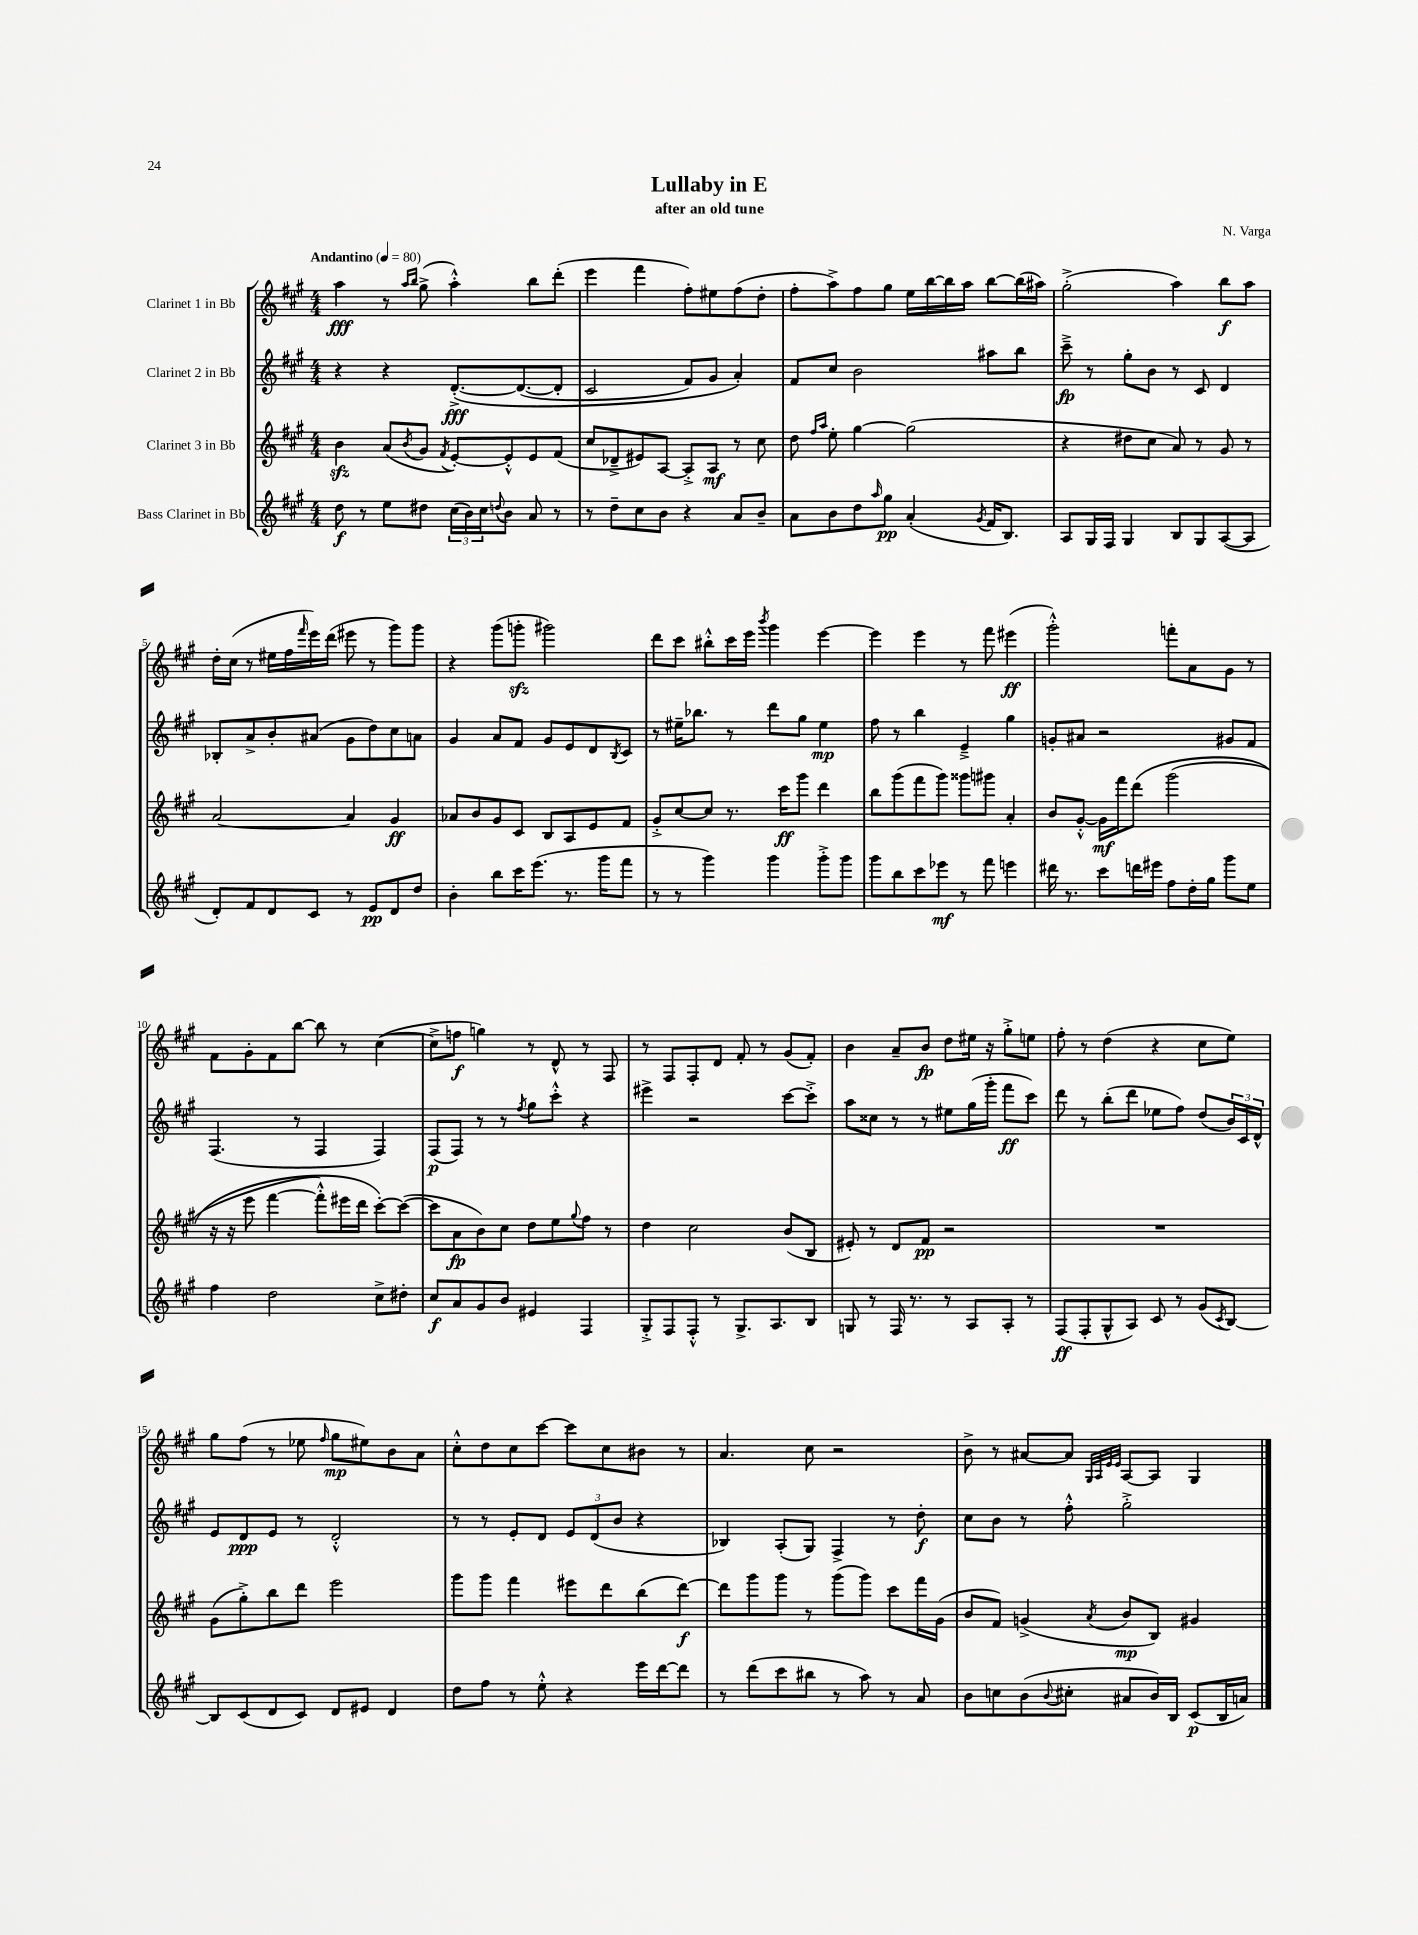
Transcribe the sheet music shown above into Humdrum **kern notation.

**kern	**kern	**kern	**kern
*staff4	*staff3	*staff2	*staff1
*clefG2	*clefG2	*clefG2	*clefG2
*k[f#c#g#]	*k[f#c#g#]	*k[f#c#g#]	*k[f#c#g#]
*M4/4	*M4/4	*M4/4	*M4/4
*MM80	*MM80	*MM80	*MM80
8dd	4b	4r	4aa
8r	.	.	.
8ee	(8a	4r	8r
.	.	.	16qqaa
.	8qb	.	16qqbb
8dd#	8g#	.	(8gg#^
.	8qf#	.	.
(24cc#	[8e')	&([8.d'^	4aa'^^)
24b)	.	.	.
24cc#	.	.	.
8qqdd	.	.	.
8b	8e'^^]	.	.
.	.	(8.d_	.
8a	8e	.	8bb
8r	(8f#	8d']	(8ddd'
=	=	=	=
8r	8cc#	2c#	4eee
8dd~	8d-~^	.	.
8cc#	8e#)	.	4fff#
8b	[8A	.	.
4r	8A'^]	8f#)	8ff#')
.	8A	8g#	8ee#
8a	8r	4a'&)	(8ff#
8b~	8cc#	.	8dd'
=	=	=	=
8a	8dd	8f#	8ff#'
.	16qqff#	.	.
.	16qqaa	.	.
8b	8ee'	8cc#	8aa^)
8dd	[4gg#	2b	8ff#
16qqaa	.	.	.
8gg#	.	.	8gg#
(4a'	(2gg#]	.	16ee
.	.	.	[16bb
.	.	.	16bb]
.	.	.	16aa
8qg#	.	.	.
16f#	.	8aa#	[8bb
8.B)	.	.	.
.	.	8bb	(16bb]
.	.	.	16aa#)
=	=	=	=
8A	4r	8ccc#~^	(2gg#'^
16G#	.	8r	.
16F#	.	.	.
4G#	8dd#	8gg#'	.
.	8cc#	8b	.
8B	8a)	8r	4aa)
8G#	8r	8c#	.
([8A	8g#	4d	8bb
8A]	8r	.	8aa
=	=	=	=
8d')	[2a	8B-'	16dd'
.	.	.	(16cc#
8f#	.	8a^	8r
8d	.	8b'	16ee#
.	.	.	16ff#
.	.	.	16qqfff#
8c#	.	(8a#	16eee)
.	.	.	(16ddd
8r	4a]	8g#	8eee#
8e	.	8dd)	8r
8d	4g#	8cc#	8ggg#)
8dd	.	8a	8ggg#
=	=	=	=
4b'	8a-	4g#	4r
.	8b	.	.
8bb	8g#	8a	(8ggg#
16ccc#	8c#	8f#	8ggg'
(8.eee	.	.	.
.	8B	8g#	2ggg#)
8.r	8A	8e	.
.	8e	8d	.
16ggg#	.	.	.
.	.	8qB	.
8fff#	8f#	8c#	.
=	=	=	=
8r	8g#'^	8r	8ddd
8r	[8cc#	16ee#~	8ccc#
.	.	8.bb-	.
4ggg#)	8cc#]	.	8bb#'^^
.	8.r	8r	16ccc#
.	.	.	16eee
.	.	.	8qbbb
4ggg#	.	8ddd	4ggg#
.	16ccc#	.	.
.	8ggg#	8gg#	.
8ggg#'^	4ddd	4ee#	[4eee
8ggg#	.	.	.
=	=	=	=
8ggg#	8bb	8ff#	4eee]
8bb	(8ggg#	8r	.
8ccc#	8fff#	4bb	4eee
8eee-	8ggg#)	.	.
8r	8ggg##	4e~^	8r
8fff#	8ggg#	.	8fff#
4eee	4a'	4gg#	(4eee#
=	=	=	=
16ddd#	8b	8g'	2ggg#'^^)
8.r	.	.	.
.	[8g#'^^	8a#	.
8ccc#	16g#]	2r	.
.	16fff#	.	.
16ddd	&(8ddd	.	.
16eee#	.	.	.
8ff#	(2ggg#	.	8fff'
16dd'	.	.	8a
16gg#	.	.	.
8ggg#	.	8g#	8g#
8ee	.	8f#	8r
=	=	=	=
4ff#	16r	(4.F#	8f#
.	16r	.	.
.	8eee	.	8g#'
2dd	[4fff#	.	8f#
.	.	8r	[8bb
.	8fff#'^^])	4F#	8bb]
.	16eee#	.	8r
.	16ddd	.	.
8cc#^	[8ccc#'&)	4F#)	([4cc#
8dd#'	(8ccc#_	.	.
=	=	=	=
8cc#	8ccc#]	(8F#	8cc#^]
8a	8a	8F#)	8ff
8g#	8b)	8r	4gg)
8b	8cc#	8r	.
.	.	8qff#	.
4e#	8dd	8gg#	8r
.	8ee	8ccc#'^^	8d^^
.	8qqgg#	.	.
4F#	8ff#	4r	8r
.	8r	.	8F#
=	=	=	=
8G#'^	4dd	4eee#^	8r
8F#	.	.	8F#
8F#'^^	2cc#	2r	8F#'
8r	.	.	8d
8.G#^	.	.	8f#'
.	.	.	8r
8.A	.	.	.
.	(8b	[8ccc#	(8g#
8B	8B	8ccc#'^]	8f#')
=	=	=	=
8G	8e#')	8aa	4b
8r	8r	8cc##	.
16F#	8d	8r	8a~
8.r	.	.	.
.	8f#	8r	8b
8r	2r	8ee#	8dd
8A	.	(16gg#	16ee#
.	.	16ggg#'	16r
8A'	.	8fff#	8gg#'^
8r	.	8ccc#)	8ee
=	=	=	=
(8F#	1r	8ddd	8ff#'
8F#'	.	8r	8r
8G#^^	.	(8bb'	(4dd
8A)	.	8ddd	.
8c#	.	8ee-	4r
8r	.	8ff#)	.
(8g#	.	(8dd	8cc#
8qc#	.	.	.
[8B)	.	24b)	8ee)
.	.	24c#	.
.	.	24d^^	.
=	=	=	=
8B]	(8g#	8e	8gg#
(8c#	8gg#'^)	8d	(8ff#
8d	8bb	8e	8r
8c#)	8ddd	8r	8ee-
.	.	.	16qqff#
8d	2eee	2d'^^	8gg#
8e#	.	.	8ee#)
4d	.	.	8b
.	.	.	8a
=	=	=	=
8dd	8ggg#	8r	8cc#'^^
8ff#	8ggg#	8r	8dd
8r	4fff#	8e'	8cc#
8ee'^^	.	8d	[8ccc#
4r	8eee#	12e	8ccc#]
.	.	(12d	.
.	8ddd	.	8cc#
.	.	12b	.
16eee	(8bb	4r	8b#
[16ddd	.	.	.
8ddd]	[8ddd)	.	8r
=	=	=	=
8r	8ddd]	4B-)	4.a
(8ddd	8ggg#	.	.
8ccc#	8ggg#	(8A'	.
8bb#	8r	8G#)	8cc#
8r	(8ggg#	4F#^	2r
8aa)	8ggg#)	.	.
8r	8ccc#	8r	.
8a	16fff#	8dd'	.
.	(16g#	.	.
=	=	=	=
8b	8b	8cc#	8b^
8cc	8f#)	8b	8r
(8b	(4g^	8r	[8a#
8qqb	.	.	.
8cc#'	.	8ff#'^^	8a#]
.	.	.	32qqG#
.	.	.	32qqA
.	.	.	32qqe
.	8qa	.	32qqe
8a#	8b	2gg#'^	[8A
16b)	8B)	.	8A]
16B	.	.	.
(8c#	4g#	.	4G#
16B	.	.	.
16a)	.	.	.
==	==	==	==
*-	*-	*-	*-
